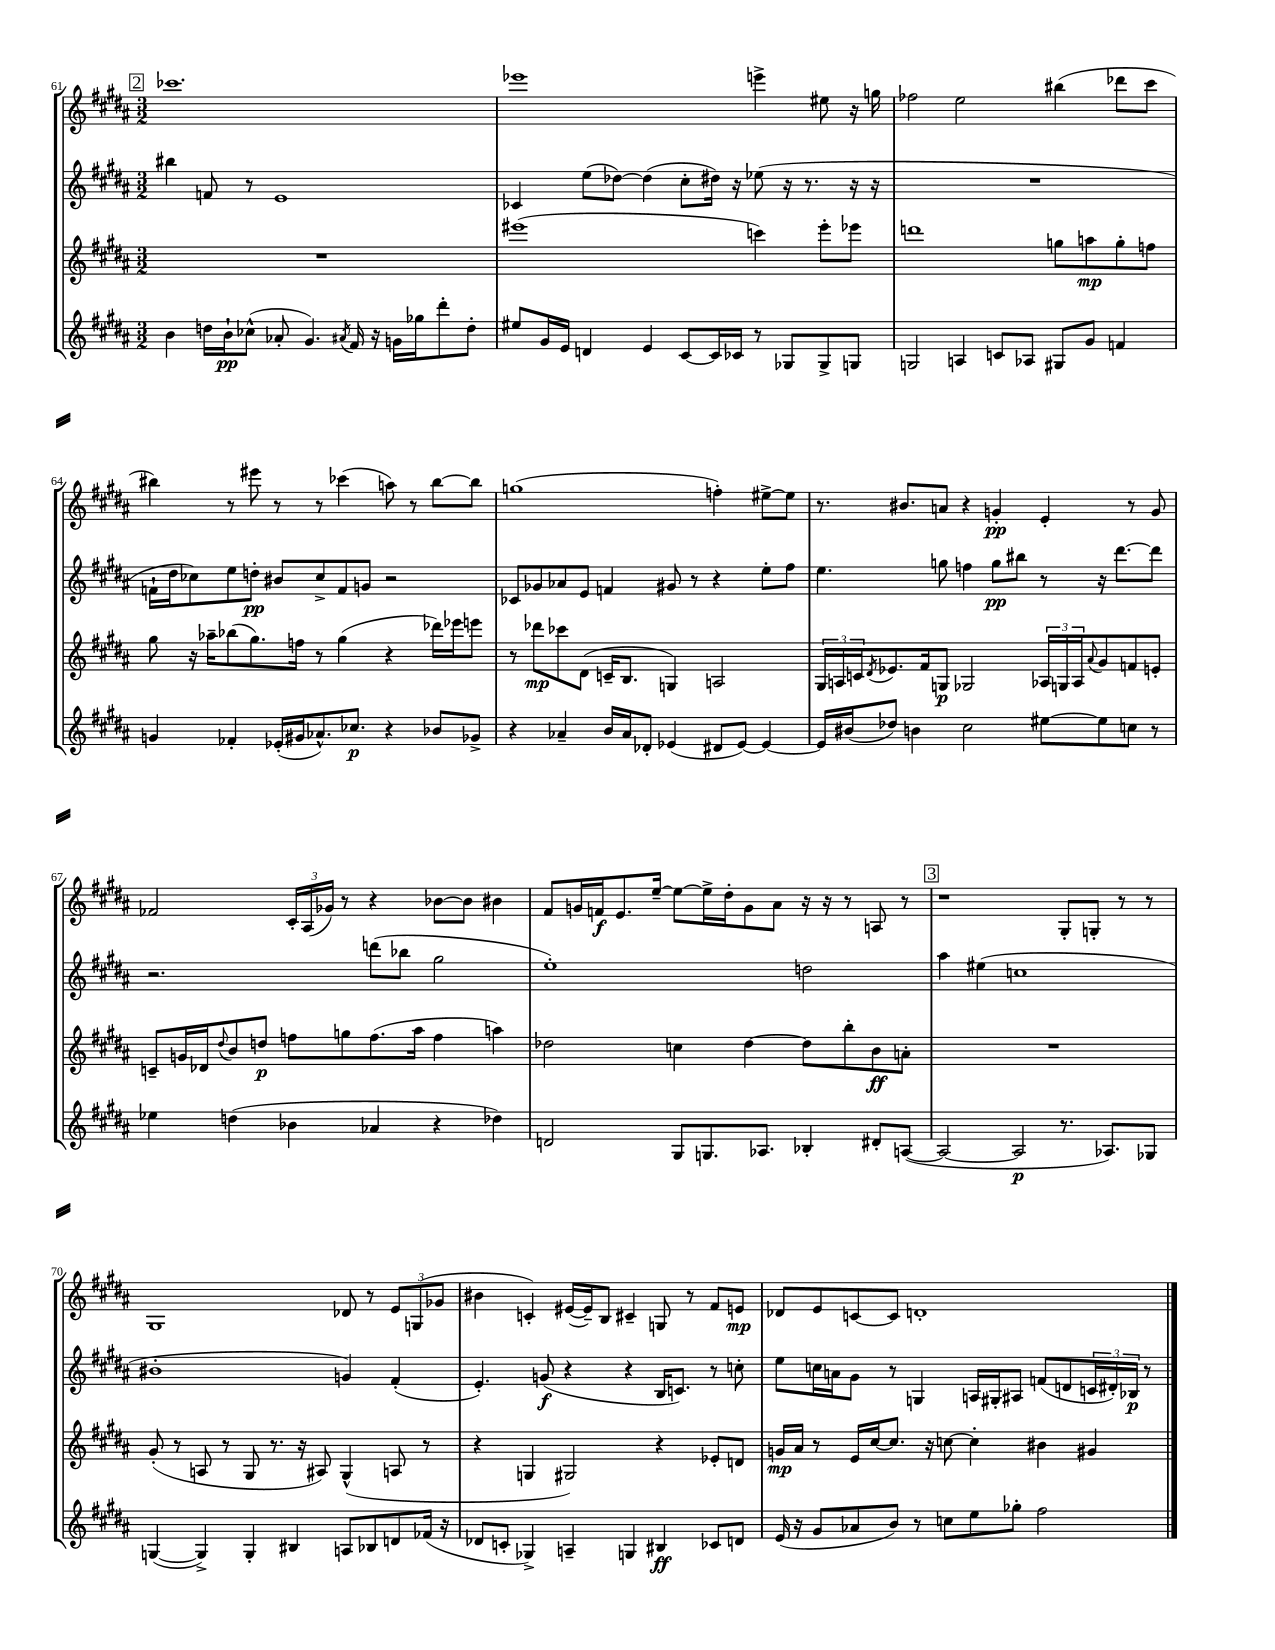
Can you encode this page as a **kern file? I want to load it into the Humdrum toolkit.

**kern	**kern	**kern	**kern
*staff4	*staff3	*staff2	*staff1
*clefG2	*clefG2	*clefG2	*clefG2
*k[f#c#g#d#a#]	*k[f#c#g#d#a#]	*k[f#c#g#d#a#]	*k[f#c#g#d#a#]
*M3/2	*M3/2	*M3/2	*M3/2
4b	1.r	4bb#	1.ccc-
16dd	.	8f	.
16b`	.	.	.
(8cc-^^	.	8r	.
8a-'	.	1e	.
4.g#)	.	.	.
8qa#	.	.	.
16f#	.	.	.
16r	.	.	.
16g	.	.	.
16gg-	.	.	.
8ddd#'	.	.	.
8dd'	.	.	.
=	=	=	=
8ee#	(1eee#	4c-	1eee-
16g#	.	.	.
16e	.	.	.
4d	.	(8ee	.
.	.	[8dd-)	.
4e	.	(4dd-]	.
[8c#	.	8cc#'	.
16c#]	.	16dd#)	.
16c-	.	16r	.
8r	4ccc)	(8ee-	4eee^
8G-	.	16r	.
.	.	8.r	.
8G-^	8eee#'	.	8ee#
8G	8eee-	16r	16r
.	.	16r	16gg
=	=	=	=
2G	1ddd	1.r	2ff-
4A	.	.	2ee
8c	.	.	.
8A-	.	.	.
8G#	8gg	.	(4bb#
8g#	8aa	.	.
4f	8gg'	.	8ddd-
.	8ff	.	8ccc#
=	=	=	=
4g	8gg#	16f`	4bb#)
.	.	16dd#	.
.	16r	8cc-)	.
.	16aa-~	.	.
4f-'	(8bb-	8ee	8r
.	8.gg#)	8dd'	8eee#
(16e-'	.	8b#	8r
16g#	16ff	.	.
8.a-^^)	8r	8cc-^	8r
.	(4gg#	8f	(4ccc-
8.cc-	.	.	.
.	.	8g	.
4r	4r	2r	8aa)
.	.	.	8r
8b-	16ddd-)	.	[8bb#
.	16eee-	.	.
8g-^	8eee	.	8bb#]
=	=	=	=
4r	8r	8c-	(1gg
.	8ddd-	8g-	.
4a-~	8ccc-	8a-	.
.	(8d#	8e	.
16b	16c~	4f	.
16a-	8.B	.	.
8d-'	.	.	.
(4e-	4G)	8g#	.
.	.	8r	.
8d#	2A	4r	4ff')
[8e-)	.	.	.
4e-_	.	8ee'	[8ee#^
.	.	8ff#	8ee#]
=	=	=	=
16e-]	24G#	4.ee	8.r
.	24A	.	.
(16b#	.	.	.
.	24c	.	.
.	8qd#	.	.
8dd-)	8.e-	.	.
.	.	.	8.b#
4b	.	.	.
.	16f#	.	.
.	8G	8gg	8a
2cc#	2G-	4ff	4r
.	.	8gg	4g'
.	.	8bb#	.
[8ee#	24A-	8r	4e'
.	24G	.	.
.	24A-	.	.
.	8qqa#	.	.
8ee#]	8g#	16r	.
.	.	[8.ddd#	.
8cc	8f	.	8r
8r	8e'	8ddd#]	8g
=	=	=	=
4ee-	8c~	2.r	2f-
.	16g	.	.
.	16d-	.	.
.	8qqdd#	.	.
(4dd	8b	.	.
.	8dd	.	.
4b-	8ff	.	24c#'
.	.	.	(24A#
.	.	.	24g-)
.	8gg	.	8r
4a-	(8.ff	(8ddd	4r
.	.	8bb-	.
.	16aa#	.	.
4r	4ff	2gg#	[8b-
.	.	.	8b-]
4dd-)	4aa)	.	4b#
=	=	=	=
2d	2dd-	1ee')	8f#
.	.	.	16g
.	.	.	16f
.	.	.	8.e
.	.	.	[16ee~
8G#	4cc	.	8ee_
8.G	.	.	16ee^]
.	.	.	16dd#'
.	[4dd-	.	8g
8.A-	.	.	.
.	.	.	8a#
4B-'	8dd-]	2dd	16r
.	.	.	16r
.	8bb'	.	8r
8d#'	8b	.	8A
([8A	8a'	.	8r
=	=	=	=
2A_	1.r	4aa#	1r
.	.	(4ee#	.
2A]	.	1cc	.
8.r	.	.	8G#'
.	.	.	8G'
8.A-)	.	.	.
.	.	.	8r
8G-	.	.	8r
=	=	=	=
([4G	(8g#'	1b#'	1G#
.	8r	.	.
4G^])	8A	.	.
.	8r	.	.
4G'	8G#	.	.
.	8.r	.	.
4B#	.	.	.
.	16r	.	.
.	8A#)	.	.
8A	(4G#^^	4g)	8d-
8B-	.	.	8r
8d	8A	(4f#'	12e
.	.	.	(12G
(16f-	8r	.	.
.	.	.	12g-
16r	.	.	.
=	=	=	=
8d-	4r	4.e')	4b#
8c'	.	.	.
4G-^)	4G	.	4c')
.	.	(8g	.
4A~	2G#)	4r	([16e#
.	.	.	16e#~])
.	.	.	8B
4G	.	4r	4c#~
4B#	4r	16B	8G
.	.	8.c)	.
.	.	.	8r
8c-	8e-'	8r	8f#
8d	8d	8cc'	8e
=	=	=	=
(16e	16g	8ee	8d-
16r	16a#	.	.
8g#	8r	16cc	8e
.	.	16a	.
8a-	16e	8g#	[8c
.	[16cc#	.	.
8b)	8.cc#]	8r	8c]
8r	.	4G	1d'
.	16r	.	.
8cc	[8cc	.	.
8ee	4cc']	16A	.
.	.	16G#'	.
8gg-'	.	8A#	.
2ff#	4b#	(8f	.
.	.	8d	.
.	4g#	24c	.
.	.	24d#')	.
.	.	24B-	.
.	.	8r	.
==	==	==	==
*-	*-	*-	*-
